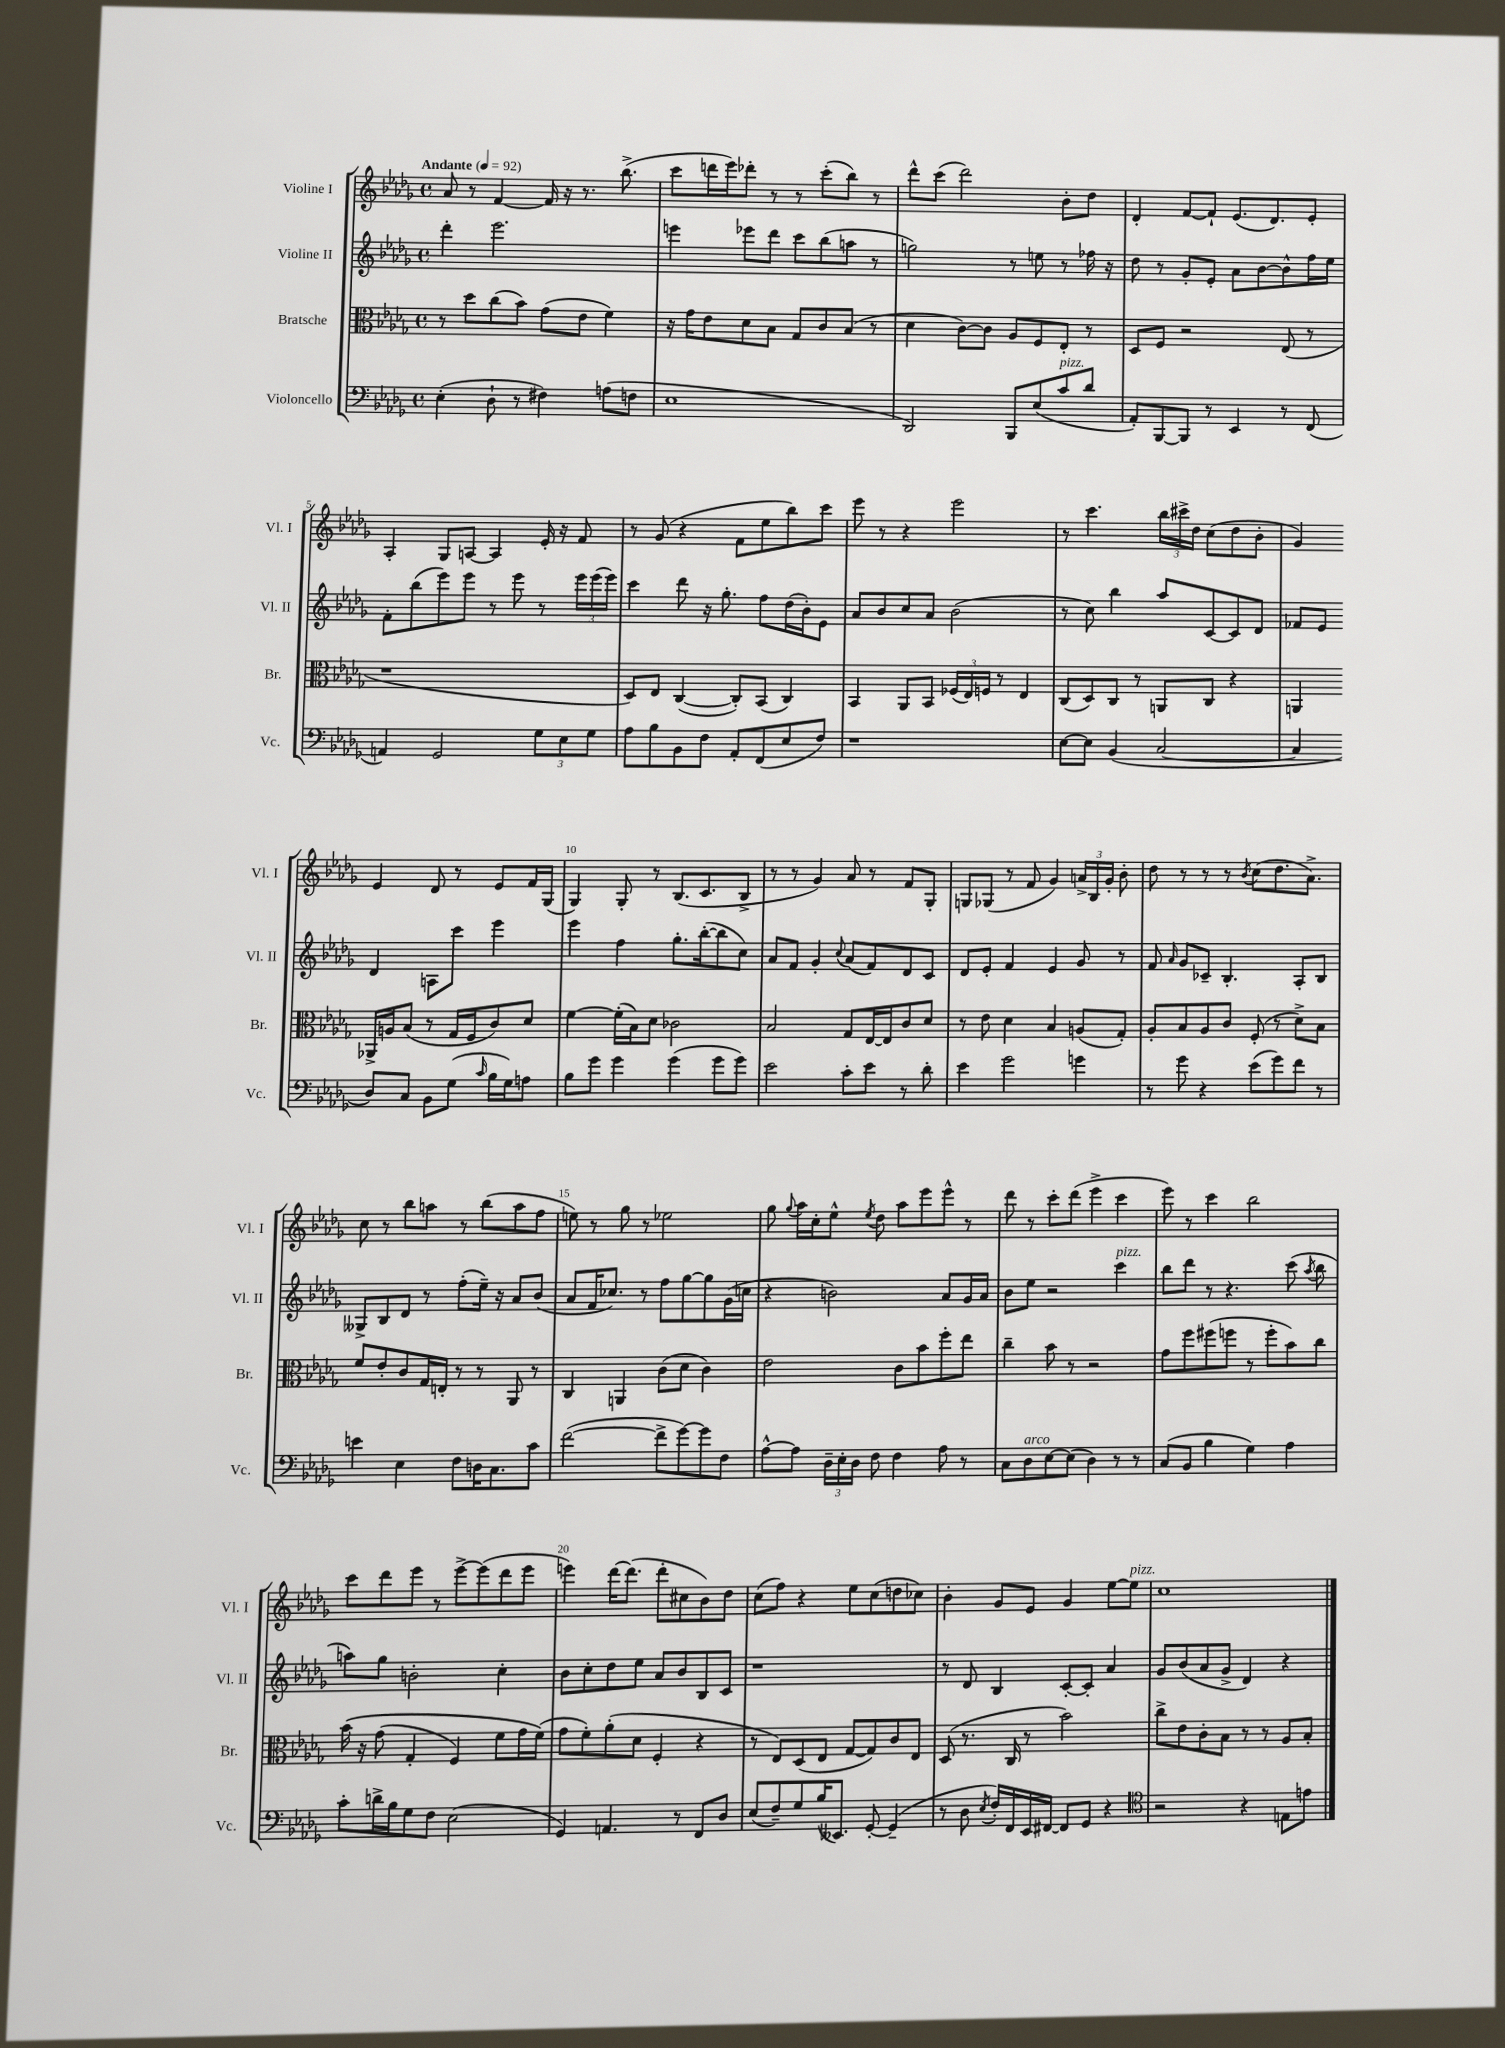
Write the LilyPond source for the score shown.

<<
\new StaffGroup <<
\new Staff = "s0" \with { instrumentName = "Violine I" shortInstrumentName = "Vl. I" } {
    \clef treble \key des \major \defaultTimeSignature \time 4/4 \tempo "Andante" 4 = 92
    \autoBeamOff aes'8 r8 f'4~ f'16 r16 r8. bes''8.->( |
    c'''8[ d'''16 ees'''16) des'''8]-. r8 r8 c'''8[-.( bes''8]) r8 |
    des'''8[-^ c'''8]( des'''2) bes'8[-. des''8] |
    des'4-. f'8[~ f'8]-! ees'8.[( des'8.) ees'8]-. |
    aes4-. ges8[ a8]~ a4 ees'16-. r16 f'8 |
    r8 ges'8( r4 f'8[ ees''8 bes''8) c'''8] |
    ees'''8 r8 r4 ees'''2 |
    r8 c'''4. \tuplet 3/2 { bes''16[ cis'''16-> des''16] } c''8[( des''8 bes'8]-. |
    ges'4) ees'4 des'8 r8 ees'8[ f'16 ges16]( |
    ges4) ges8-. r8 bes8.[( c'8. bes8]-> |
    r8 r8 ges'4) aes'8 r8 f'8[ ges8]-. |
    g8[ ges8]( r8 f'8 ges'4) \tuplet 3/2 { a'16[-> bes16 ges'16]-. } bes'8-. |
    des''8 r8 r8 r8 \acciaccatura { bes'8 } c''8[( des''8. aes'8.]->) |
    c''8 r8 bes''8[ a''8] r8 bes''8[( a''8 f''8] |
    e''8) r8 ges''8 r8 ees''2 |
    ges''8 \appoggiatura { ges''8 } aes''16[ c''16-. ees''8]-^ \acciaccatura { ees''8 } des''8 aes''8[ ees'''8 ees'''8]-^ r8 |
    des'''8 r8 c'''8[-. des'''8]( ees'''4-> c'''4 |
    ees'''8) r8 c'''4 bes''2 |
    c'''8[ des'''8 ees'''8] r8 ees'''8[~-> ees'''8( des'''8 ees'''8] |
    e'''4) des'''16[~ des'''8.]( des'''8[-. cis''8 bes'8) des''8] |
    c''8[( f''8]) r4 ees''8[ c''8( d''8 ces''8]) |
    bes'4-. ges'8[ ees'8] ges'4 ees''8[~ ees''8]^\markup { \italic "pizz." } |
    c''1 \bar "|." |
}
\new Staff = "s1" \with { instrumentName = "Violine II" shortInstrumentName = "Vl. II" } {
    \clef treble \key des \major \defaultTimeSignature \time 4/4
    \autoBeamOff des'''4-. ees'''2. |
    e'''4 ees'''8[ des'''8] c'''8[ bes''8( a''8] r8 |
    g''2) r8 e''8 r8 fes''16 r16 |
    des''8 r8 ges'8[-. ees'8]-. aes'8[ bes'8~ bes'8-^ f''16 ees''16] |
    f'8[-. bes''8( ees'''8) ees'''8] r8 ees'''8 r8 \tuplet 3/2 { ees'''16[ ees'''16( ees'''16]) } |
    c'''4 des'''8 r16 ges''8.-. f''8[ des''16( bes'16-.) ees'8] |
    aes'8[ bes'8 c''8 aes'8] bes'2( |
    r8 c''8) bes''4 aes''8[ c'8~ c'8 des'8] |
    fes'8[ ees'8] des'4 a8[ c'''8] ees'''4 |
    ees'''4 f''4 ges''8.[-. bes''16~-.( bes''8 c''8]) |
    aes'8[ f'8] ges'4-. \appoggiatura { c''8 } aes'8[( f'8) des'8 c'8] |
    des'8[ ees'8]-. f'4 ees'4 ges'8 r8 |
    f'8 \grace { aes'16 } ges'8[ ces'8]-- bes4.-. aes8[-. bes8] |
    geses8[-> bes8 des'8] r8 f''8[-.( ees''16]--) r16 aes'8[ bes'8]( |
    aes'8[ f'16 ces''8.]) r8 f''8[ ges''8~ ges''8 ges'16( c''16] |
    r4 b'2) aes'8[ ges'16 aes'16] |
    bes'8[ ees''8] r2 c'''4^\markup { \italic "pizz." } |
    bes''8[ des'''8] r8 r4. c'''8( \acciaccatura { aes''8 } bes''8 |
    a''8[) ges''8] b'2-. c''4-. |
    bes'8[ c''8-. des''8 ees''8] aes'8[ bes'8 bes8 c'8] |
    r1 |
    r8 des'8 bes4 c'8[~-. c'8]-. aes'4 |
    ges'8[ bes'8( aes'8 ges'8]-> des'4) r4 \bar "|." |
}
\new Staff = "s2" \with { instrumentName = "Bratsche" shortInstrumentName = "Br." } {
    \clef alto \key des \major \defaultTimeSignature \time 4/4
    \autoBeamOff r8 des''8[ c''8( bes'8]) ges'8[( ees'8] f'4) |
    r16 ges'16[ ees'8 des'8 bes8] ges8[ c'8 bes8]( r8 |
    des'4 c'8[~) c'8] aes8[ f8 ees8]-. r8 |
    des8[ f8] r2 ees8( r8 |
    r1 |
    des8[) ees8] c4~( c8[-.) bes,8]( c4) |
    bes,4 aes,8[ bes,8] \tuplet 3/2 { fes16[( ees16) f16] } r8 ees4 |
    c8[( des8) c8] r8 a,8[ c8] r4 |
    a,4 aes,16[-> a16 bes8]( r8 ges16[ f16 c'8) des'8] |
    f'4~ f'16[-.( bes16) des'8] ces'2 |
    bes2 ges8[ ees16~ ees16 c'8 des'8] |
    r8 ees'8 des'4 bes4 a8[( ges8]-.) |
    aes8[-. bes8 aes8 c'8] f8-.( r8 des'8[->) bes8] |
    f'8[ ees'8-. c'8 ges16 e16]-. r8 r8 aes,8 r8 |
    c4 a,4 c'8[( des'8] c'4) |
    ees'2 c'8[ bes'8 f''8-. ees''8] |
    c''4-- bes'8 r8 r2 |
    ges'8[ f''8 fis''8( f''8] r8 f''8[-. bes'8) c''8] |
    bes'16\( r16 ges'8( ges4-. f4) f'8[ ges'16 f'16](\) |
    ges'8[ f'8-.) aes'8-.( des'8] f4-. r4 |
    r8 ees8[) des8( ees8] ges8[~ ges8) c'8 ees8] |
    des8( r8. c16 r8 bes'2) |
    c''8[-> ees'8 c'8-. bes8] r8 r8 aes8[ bes8]-. \bar "|." |
}
\new Staff = "s3" \with { instrumentName = "Violoncello" shortInstrumentName = "Vc." } {
    \clef bass \key des \major \defaultTimeSignature \time 4/4
    \autoBeamOff ees4-.( des8-! r8 fis4) a8[( f8] |
    ees1 |
    des,2) bes,,8[ ees8( c'8^\markup { \italic "pizz." } des'8] |
    aes,8[-.) bes,,8~ bes,,8] r8 ees,4 r8 f,8( |
    a,4) ges,2 \tuplet 3/2 { ges8[ ees8 ges8] } |
    aes8[ bes8 bes,8 f8] aes,8[-. f,8( ees8 f8]) |
    r1 |
    ees8[~ ees8] bes,4( c2~ |
    c4 des8[) c8] bes,8[ ges8]( \grace { c'16 } bes16[ ges16) a8] |
    bes8[ ges'8] ges'4 ges'4( ges'8[ ges'8]) |
    ees'2 c'8[-. ees'8] r8 des'8-. |
    ees'4 ges'2 g'4 |
    r8 ges'8 r4 ees'8[( ges'8) f'8] r8 |
    e'4 ees4 f8[ d16 c8. c'8] |
    f'2~( f'8[-> ges'8~) ges'8 f8] |
    aes8[~-^ aes8] \tuplet 3/2 { des16[-- ees16-. des16] } f8 f4 aes8 r8 |
    c8[ des8^\markup { \italic "arco" } ees8~ ees8]( des4) r8 r8 |
    c8[( bes,8] bes4 ges4) aes4 |
    c'8[-. d'16-> bes16 ges8 f8] ees2( |
    ges,4) a,4. r8 f,8[ des8] |
    ees8[( f8--) ges8 bes16( eeses,8.]) ges,8~-. ges,4--( |
    r8 des8 \acciaccatura { ees8 } f16[-.) f,16 ees,16 fis,16]~ fis,8[ ges,8] r4 |
    \clef tenor r2 r4 e8[ e'8] \bar "|." |
}
>>
>>
\layout { \context { \Score \override BarNumber.break-visibility = ##(#f #t #t) barNumberVisibility = #(every-nth-bar-number-visible 5) } }
